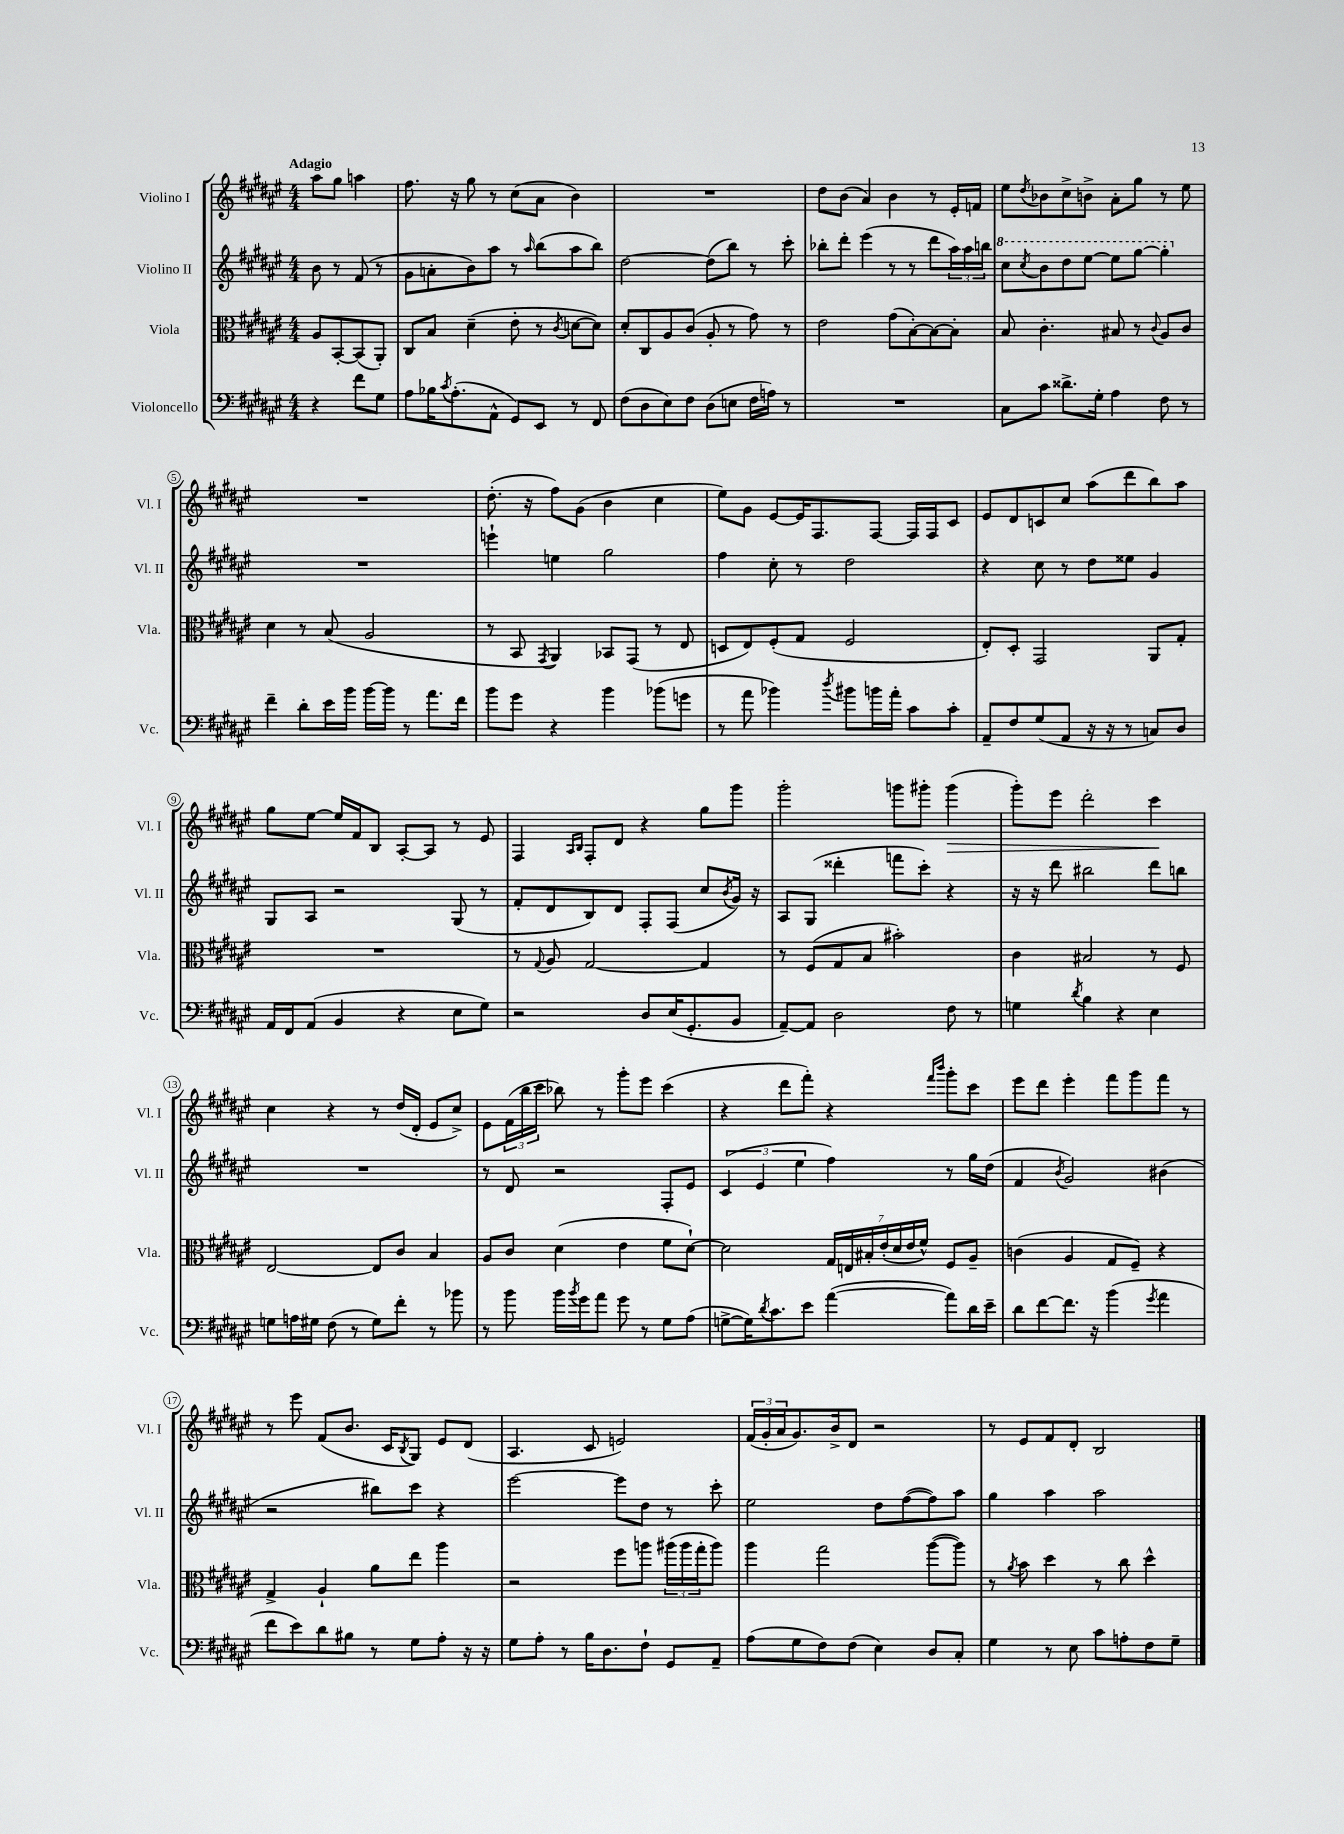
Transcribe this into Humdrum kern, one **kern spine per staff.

**kern	**kern	**kern	**kern
*staff4	*staff3	*staff2	*staff1
*clefF4	*clefC3	*clefG2	*clefG2
*k[f#c#g#d#a#e#]	*k[f#c#g#d#a#e#]	*k[f#c#g#d#a#e#]	*k[f#c#g#d#a#e#]
*M4/4	*M4/4	*M4/4	*M4/4
4r	8A#	8b	8aa#
.	[8BB'	8r	8gg#
8f#	(8BB]	(8f#	4aa
8G#	8AA#')	8r	.
=	=	=	=
8A#	8C#	8g#	8.ff#
16B-	8B	8a'	.
8qc#	.	.	.
(8.A#'	.	.	16r
.	(4d#~	8b)	8gg#
8AA#^^	.	8aa#	8r
8GG#)	8e#'	8r	(8cc#
.	.	16qqaa#	.
8EE#	8r	(8bb	8a#
.	8qc#	.	.
8r	[8d	8aa#	4b)
8FF#	8d])	8bb)	.
=	=	=	=
(8F#	8d#'	[2dd#	1r
8D#	8C#	.	.
8E#)	8A#	.	.
8F#	(8c#	.	.
(8D#	8A#'	(8dd#]	.
8E	8r	8bb)	.
16F#	8g#)	8r	.
16A)	.	.	.
8r	8r	8ccc#'	.
=	=	=	=
1r	2e#	8bb-'	8dd#
.	.	8ddd#'	(8b
.	.	(4eee#	4a#)
.	(8g#	8r	4b
.	[8B')	8r	.
.	8B_	8ddd#	8r
.	8B']	24aa#)	16e#'
.	.	24aa#	.
.	.	.	16f
.	.	24bb	.
=	=	=	=
8C#	8B	8ccc#	8ee#
.	.	8qccc#	8qdd#
8c#	4.c#'	8bb	8b-
8.d##^	.	8ddd#	8cc#^
.	.	[8eee#	8b^
16G#'	.	.	.
4A#	8B#	8eee#]	8a#'
.	8r	[8ggg#	8gg#
.	8qqc#	.	.
8F#	8A#	4ggg#']	8r
8r	8c#	.	8ee#
=	=	=	=
4f#~	4d#	1r	1r
8d#'	8r	.	.
16e#	(8B	.	.
16b	.	.	.
[16b	2A#	.	.
16b]	.	.	.
8r	.	.	.
8.a#	.	.	.
16f#	.	.	.
=	=	=	=
8b	8r	4eee`	(8.dd#'
8g#	8BB	.	.
.	.	.	16r
.	8qGG#	.	.
4r	4AA#)	4ee	8ff#)
.	.	.	(8g#
4b	8BB-	2gg#	4b
.	(8GG#	.	.
(8b-	8r	.	4cc#
8g	8E#	.	.
=	=	=	=
8r	8D	4ff#	8ee#)
8a#	8E#)	.	8g#
4b-)	(8F#'	8cc#'	[8e#
.	8G#	8r	16e#]
.	.	.	8.F#
8qdd#	.	.	.
8b#	2F#	2dd#	.
16b	.	.	[8F#
16a#'	.	.	.
8c#	.	.	16F#]
.	.	.	16F#
8c#'	.	.	8c#
=	=	=	=
8AA#~	8E#')	4r	8e#
8F#	8D#'	.	8d#
(8G#	2GG#	8cc#	8c
8AA#	.	8r	8cc#
16r	.	8dd#	(8aa#
16r	.	.	.
8r	.	8ee##	8ddd#
8C)	8AA#	4g#	8bb)
8D#	8G#'	.	8aa#
=	=	=	=
16AA#	1r	8G#	8gg#
16FF#	.	.	.
(8AA#	.	8A#	[8ee#
4BB	.	2r	16ee#]
.	.	.	16f#
.	.	.	8B
4r	.	.	[8A#'
.	.	.	8A#]
8E#	.	(8G#	8r
8G#)	.	8r	8e#
=	=	=	=
2r	8r	8f#'	4F#
.	8qqG#	.	.
.	8A#	8d#	.
.	.	.	16qqA#
.	.	.	16qqB
.	[2G#	8B)	8F#'
.	.	8d#	8d#
8D#	.	8F#'	4r
(16E#	.	(8F#	.
8.GG#'	.	.	.
.	4G#]	8cc#	8gg#
.	.	8qb	.
8BB	.	16g#)	8ggg#
.	.	16r	.
=	=	=	=
[8AA#~)	8r	8A#	2ggg#'
8AA#]	(8F#	(8G#	.
2D#	8G#	4ddd##'	.
.	8B	.	.
.	2b#')	8fff	8ggg
.	.	8ccc#')	8ggg#'
8F#	.	4r	(4ggg#
8r	.	.	.
=	=	=	=
4G	4c#	16r	8ggg#')
.	.	16r	.
.	.	8ddd#	8eee#
8qd#	.	.	.
4B	2B#	2bb#	2ddd#'
4r	.	.	.
4E#	8r	8ddd#	4ccc#
.	8F#	8bb	.
=	=	=	=
8G	[2E#	1r	4cc#
16A	.	.	.
16G#	.	.	.
(8F#	.	.	4r
8r	.	.	.
8G#)	8E#]	.	8r
8f#'	8c#	.	(16dd#
.	.	.	16d#'
8r	4B	.	8e#
8b-	.	.	8cc#^)
=	=	=	=
8r	8A#	8r	8e#
8b	8c#	8d#	(24f#
.	.	.	24bb
.	.	.	24ccc#
16b	(4d#	2r	8bb-)
8qb	.	.	.
16g#	.	.	.
8a#	.	.	8r
8g#	4e#	.	8ggg#'
8r	.	.	8eee#
8G#	8f#	8F#'	(4ccc#
(8A#	[8d#`)	8e#	.
=	=	=	=
[8G^	2d#]	(6c#	4r
16G])	.	.	.
.	.	6e#	.
8qd#	.	.	.
8.c#	.	.	.
.	.	.	8ddd#
.	.	6ee#	.
8e#	.	.	8fff#')
([4a#	28G#	4ff#)	4r
.	28E	.	.
.	28B#'	.	.
.	(28e#'	.	.
.	28d#	.	.
.	28e#	.	.
.	28f#^^)	.	.
.	.	.	16qqfff#
.	.	.	16qqbbb
8a#])	8F#	8r	8ggg#'
16d#	8A#~	16gg#	8ccc#
16e#~	.	(16dd#	.
=	=	=	=
8d#	(4c	4f#	8eee#
[8f#	.	.	8ddd#
.	.	8qb	.
8.f#]	4A#	2g#)	4eee#'
16r	.	.	.
(4b	8G#	.	8fff#
.	8F#~)	.	8ggg#
8qg#	.	.	.
4a#	4r	(4b#	8fff#
.	.	.	8r
=	=	=	=
8f#	4G#^	2r	8r
8e#)	.	.	8eee#
8d#	4A#`	.	(8f#
8B#	.	.	8.b
8r	8a#	8bb#)	.
.	.	.	16c#
.	.	.	8qB
8G#	8ee#	8ccc#	8G#)
8A#'	4aa#	4r	8e#
16r	.	.	(8d#
16r	.	.	.
=	=	=	=
8G#	2r	[2eee#	4.A#
8A#'	.	.	.
8r	.	.	.
16B	.	.	8c#
8.D#	.	.	.
.	8ff#	8eee#]	2e)
8F#`	8aa	8dd#	.
8GG#	(24aa#	8r	.
.	24aa#	.	.
.	24gg#'	.	.
8AA#~	8aa#)	8ccc#'	.
=	=	=	=
(8A#	4aa#	2ee#	(24f#
.	.	.	24g#'
.	.	.	24a#
8G#	.	.	8.g#)
8F#)	2gg#	.	.
.	.	.	16b^
(8F#	.	.	8d#
4E#)	.	8dd#	2r
.	.	([8ff#	.
8D#	([8aa#	8ff#])	.
8C#'	8aa#])	8aa#	.
=	=	=	=
4G#	8r	4gg#	8r
.	8qa#	.	.
.	8b	.	8e#
8r	4dd#	4aa#	8f#
8E#	.	.	8d#'
8c#	8r	2aa#	2B
8A'	8cc#	.	.
8F#	4dd#^^	.	.
8G#~	.	.	.
==	==	==	==
*-	*-	*-	*-
